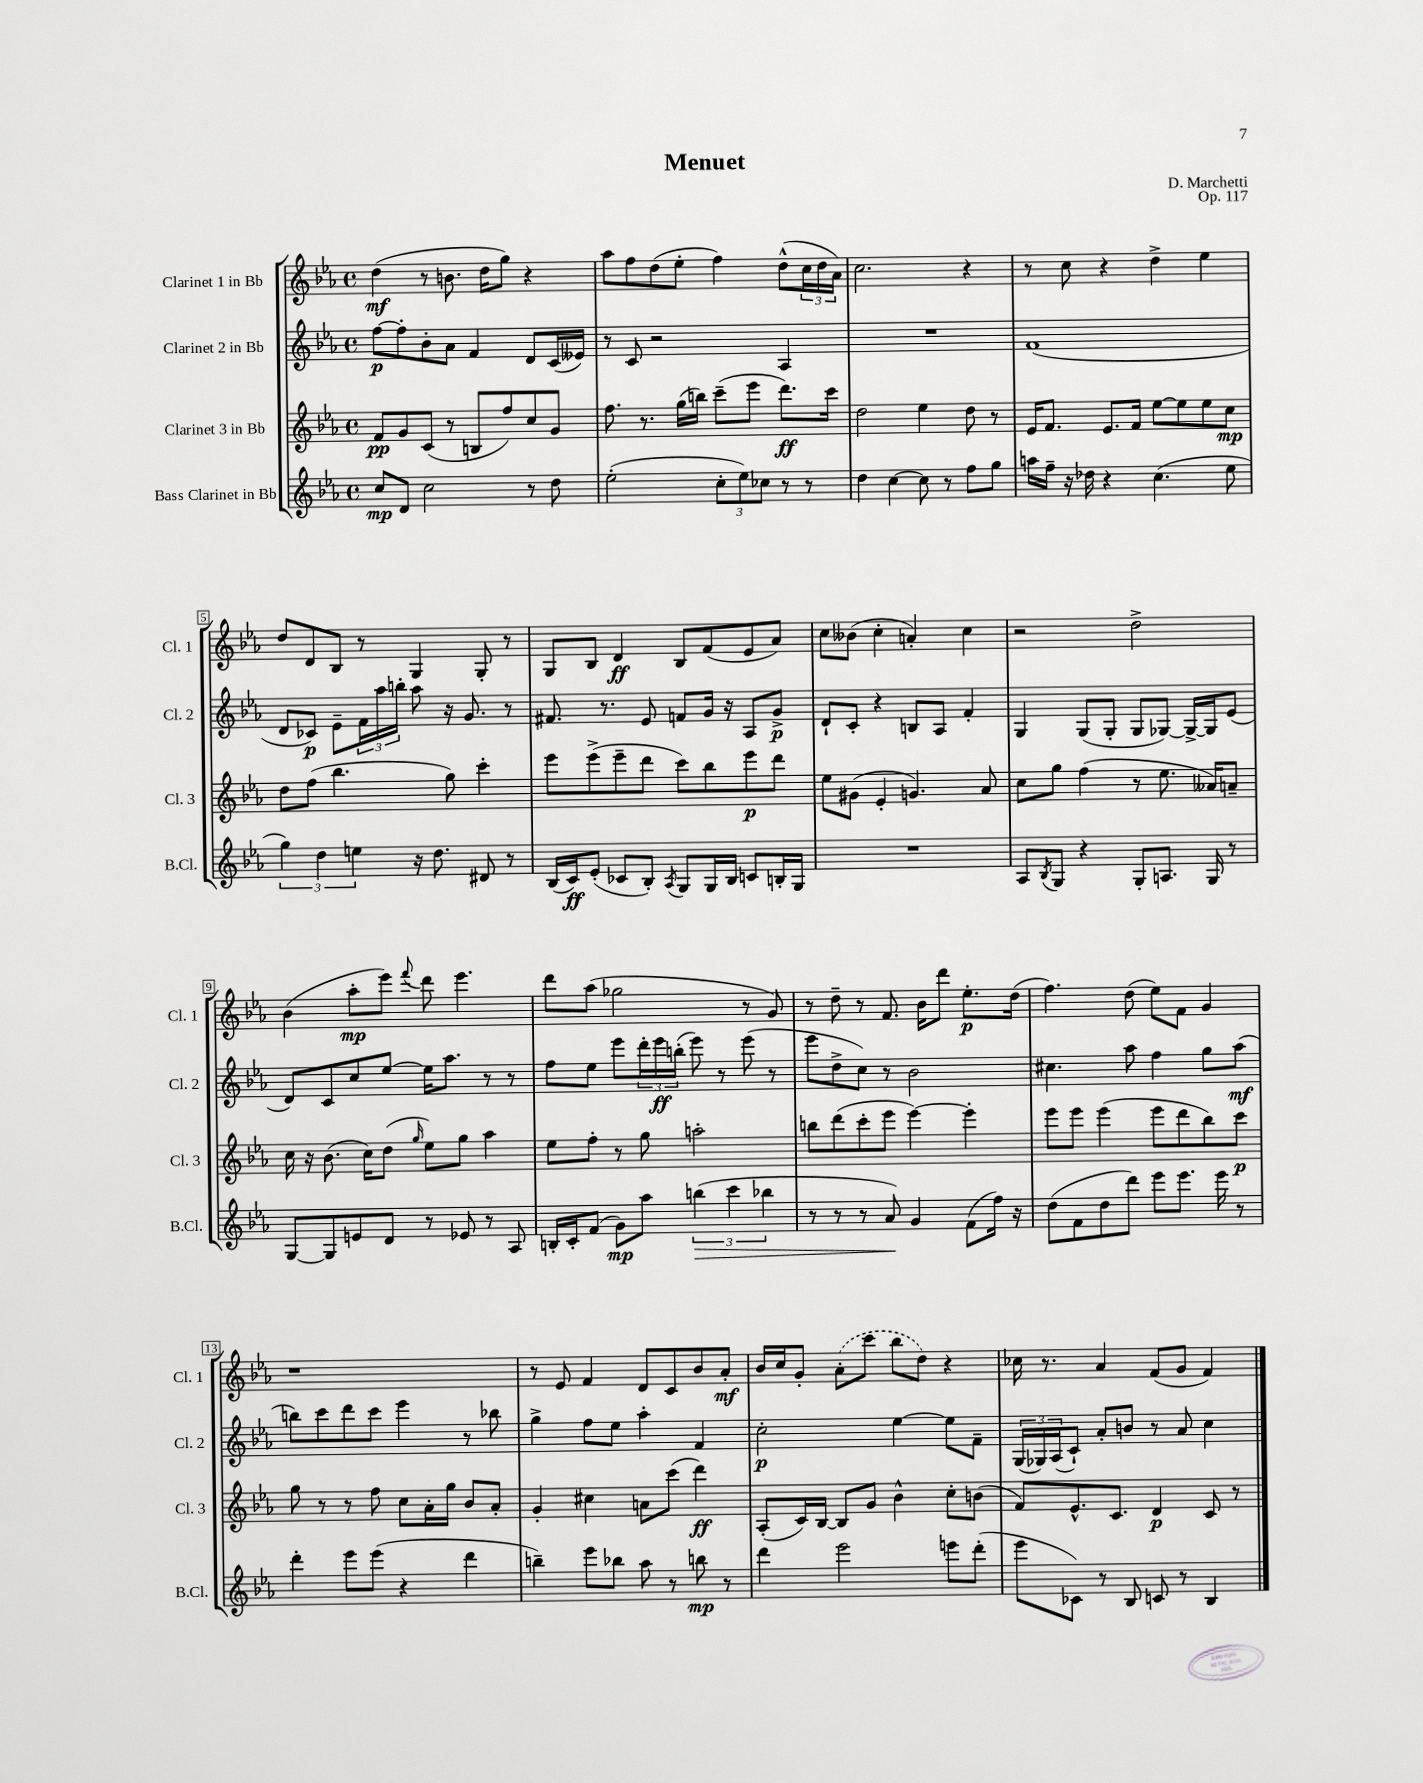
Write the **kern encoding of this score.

**kern	**dynam	**kern	**dynam	**kern	**dynam	**kern	**dynam
*part4	*part4	*part3	*part3	*part2	*part2	*part1	*part1
*staff4	*staff4	*staff3	*staff3	*staff2	*staff2	*staff1	*staff1
*I"Bass Clarinet in Bb	*	*I"Clarinet 3 in Bb	*	*I"Clarinet 2 in Bb	*	*I"Clarinet 1 in Bb	*
*I'B.Cl.	*	*I'Cl. 3	*	*I'Cl. 2	*	*I'Cl. 1	*
*clefG2	*	*clefG2	*	*clefG2	*	*clefG2	*
*k[b-e-a-]	*	*k[b-e-a-]	*	*k[b-e-a-]	*	*k[b-e-a-]	*
*M4/4	*	*M4/4	*	*M4/4	*	*M4/4	*
*met(c)	*	*met(c)	*	*met(c)	*	*met(c)	*
=1	=1	=1	=1	=1	=1	=1	=1
8cc/L	mp	8f/L	pp	[8ff\L	p	(4dd\	mf
8d/J	.	8g/	.	8ff'\]	.	.	.
2cc\	.	(8c/J	.	8b-'\	.	8r	.
.	.	8r	.	8a-\J	.	8.bn\	.
.	.	8Bn/L	.	4f/	.	.	.
.	.	.	.	.	.	16dd\KL	.
.	.	8ff/)	.	.	.	8gg\J)	.
8r	.	8cc/	.	8d/L	.	4r	.
8dd\	.	8g/J	.	(16c/L	.	.	.
.	.	.	.	16e--X/JJ)	.	.	.
=2	=2	=2	=2	=2	=2	=2	=2
(2ee-'\	.	8.ff\	.	8r	.	8aa-\L	.
.	.	.	.	8c/	.	8ff\	.
.	.	8.r	.	.	.	.	.
.	.	.	.	2r	.	(8dd\	.
.	.	(16gg\LL	.	.	.	8ee-'\J	.
.	.	16bbn\JJ)	.	.	.	.	.
12cc'\L	.	(8ccc~\L	.	.	.	4ff\)	.
12ee-\)	.	.	.	.	.	.	.
.	.	8eee-\J	.	.	.	.	.
12cc-X\J	.	.	.	.	.	.	.
8r	.	8.ddd\L)	ff	4A-/	.	(8dd^^\L	.
8r	.	.	.	.	.	24cc\L	.
.	.	.	.	.	.	24dd\	.
.	.	16ccc\Jk	.	.	.	.	.
.	.	.	.	.	.	24a-\JJ)	.
=3	=3	=3	=3	=3	=3	=3	=3
4dd\	.	2dd\	.	1r	.	2.cc\	.
[4cc\	.	.	.	.	.	.	.
8cc\]	.	4ee-\	.	.	.	.	.
8r	.	.	.	.	.	.	.
8ff\L	.	8dd\	.	.	.	4r	.
8gg\J	.	8r	.	.	.	.	.
=4	=4	=4	=4	=4	=4	=4	=4
16aan\LL	.	16e-/KL	.	(1f	.	8r	.
16ff~\JJ	.	8.f/J	.	.	.	.	.
16r	.	.	.	.	.	8cc\	.
16dd-X\	.	.	.	.	.	.	.
4r	.	8.e-/L	.	.	.	4r	.
.	.	16f/Jk	.	.	.	.	.
(4.cc\	.	[8ee-\L	.	.	.	4dd^\	.
.	.	8ee-\]	.	.	.	.	.
.	.	8ee-\	.	.	.	4ee-\	.
8ee-\	.	8cc\J	mp	.	.	.	.
!!LO:LB:g=z
=5	=5	=5	=5	=5	=5	=5	=5
6gg\)	.	8dd\L	.	8d/L	.	8dd/L	.
.	.	(8ff\J	.	8c-X/J)	p	8d/	.
6dd\	.	.	.	.	.	.	.
.	.	4.bb-\	.	8e-~\L	.	8B-/J	.
6een\	.	.	.	.	.	.	.
.	.	.	.	24f\L	.	8r	.
.	.	.	.	24aa-\	.	.	.
.	.	.	.	24bbn'\JJ	.	.	.
16r	.	.	.	8aa-\	.	4G/	.
8.dd\	.	.	.	.	.	.	.
.	.	8gg\)	.	16r	.	.	.
.	.	.	.	8.g/	.	.	.
8d#X/	.	4ccc'\	.	.	.	8G'/	.
8r	.	.	.	8r	.	8r	.
=6	=6	=6	=6	=6	=6	=6	=6
(16B-/LL	.	8eee-\L	.	8.f#X/	.	8G/L	.
16c/J)	ff	.	.	.	.	.	.
(8e-'/J	.	(8eee-^\	.	.	.	8B-/J	.
.	.	.	.	8.r	.	.	.
8c-X/L	.	8eee-~\	.	.	.	4d/	ff
8B-'/J)	.	8ddd\J	.	8e-/	.	.	.
8qA-/	.	.	.	.	.	.	.
8G/L	.	8ccc\L)	.	8fn/L	.	8B-/L	.
16G/L	.	8bb-\	.	16g/Jk	.	(8f/	.
16B-/JJ	.	.	.	16r	.	.	.
8cn/L	.	8eee-\	p	8A-/L	.	8e-/	.
16Bn'/L	.	8ddd\J	.	8g^/J	p	8a-/J)	.
16G/JJ	.	.	.	.	.	.	.
=7	=7	=7	=7	=7	=7	=7	=7
1r	.	8ee-\L	.	8d`/L	.	8cc\L	.
.	.	(8g#X\J	.	8c'/J	.	(8b--X\J	.
.	.	4e-'/	.	4r	.	4cc'\	.
.	.	4.gn/)	.	8Bn/L	.	4an'/)	.
.	.	.	.	8A-/J	.	.	.
.	.	.	.	4f'/	.	4cc\	.
.	.	8a-/	.	.	.	.	.
=8	=8	=8	=8	=8	=8	=8	=8
8A-/L	.	8cc\L	.	4G/	.	2r	.
8qB-/	.	.	.	.	.	.	.
8G/J	.	8gg\J	.	.	.	.	.
4r	.	(4ff\	.	(8G/L	.	.	.
.	.	.	.	8G'/J	.	.	.
8G'/L	.	8r	.	8G/L	.	2dd^\	.
8.An/J	.	8.ee-\	.	[8G-X/J)	.	.	.
.	.	.	.	16G-^/LL_	.	.	.
16G/	.	16a--X/KL)	.	16G-/J]	.	.	.
8r	.	8an~/J	.	(8e-/J	.	.	.
!!LO:LB:g=z
=9	=9	=9	=9	=9	=9	=9	=9
[8G/L	.	16cc\	.	8d/L)	.	(4b-\	.
.	.	16r	.	.	.	.	.
8G/]	.	(8.b-\	.	8c/	.	.	.
8en/	.	.	.	8cc/	.	8aa-'\L	mp
.	.	16cc\KL)	.	.	.	.	.
8d/J	.	(8dd\J	.	[8ee-/J	.	8eee-\J)	.
.	.	16qqgg/	.	.	.	8qqfff/	.
8r	.	8ee-\L)	.	16ee-\KL]	.	8ddd\	.
.	.	.	.	8.aa-\J	.	.	.
8e-X/	.	8gg\J	.	.	.	4.eee-\	.
8r	.	4aa-\	.	8r	.	.	.
8A-/	.	.	.	8r	.	.	.
=10	=10	=10	=10	=10	=10	=10	=10
16Bn'/LL	.	8ee-\L	.	8ff\L	.	8ddd\L	.
16c'/J	.	.	.	.	.	.	.
(8f/J	.	8ff'\J	.	8ee-\J	.	(8aa-\J	.
8g\L)	mp	8r	.	8eee-\L	.	2gg-X\	.
8aa-\J	.	8gg\	.	24ddd'\L	.	.	.
.	.	.	.	24eee-\	ff	.	.
.	.	.	.	(24bbn'\JJ	.	.	.
!	!LO:HP:b	!	!	!	!	!	!
(6bbn\	>	2aan'\	.	8eee-\)	.	.	.
.	.	.	.	8r	.	.	.
6ccc\	.	.	.	.	.	.	.
.	.	.	.	(8eee-\	.	8r	.
6bb-X\	.	.	.	.	.	.	.
.	.	.	.	8r	.	8g/)	.
=11	=11	=11	=11	=11	=11	=11	=11
8r	.	8bbn\L	.	8eee-\L	.	8r	.
8r	.	(8ddd\	.	8dd^\	.	8dd~\	.
8r	.	8ccc'\	.	8cc\J)	.	8r	.
8a-/)	.	8eee-\J	.	8r	.	8.f/	.
4g/	]	[4eee-\)	.	2b-\	.	.	.
.	.	.	.	.	.	16b-\KL	.
.	.	.	.	.	.	8ddd\J	.
(8f\L	.	4eee-'\]	.	.	.	8.ee-'\L	p
16ff\Jk)	.	.	.	.	.	.	.
16r	.	.	.	.	.	(16dd\Jk	.
=12	=12	=12	=12	=12	=12	=12	=12
(8dd\L	.	8eee-\L	.	4.cc#X\	.	4.ff\)	.
8f\	.	8eee-\J	.	.	.	.	.
8dd\	.	(4eee-\	.	.	.	.	.
8ddd\J)	.	.	.	8aa-\	.	(8dd\	.
8eee-\L	.	8eee-\L	.	4ff\	.	8ee-\L)	.
8.eee-\J	.	8ddd\	.	.	.	8f\J	.
.	.	8bb-\)	.	8gg\L	.	4g/	.
16eee-\	.	.	.	.	.	.	.
8r	.	8ccc\J	p	(8aa-\J	mf	.	.
!!LO:LB:g=z
=13	=13	=13	=13	=13	=13	=13	=13
4ddd'\	.	8gg\	.	8bbn\L)	.	1r	.
.	.	8r	.	8ccc\	.	.	.
8eee-\L	.	8r	.	8ddd\	.	.	.
(8eee-\J	.	8ff\	.	8ccc\J	.	.	.
4r	.	8cc\L	.	4eee-\	.	.	.
.	.	16a-'\L	.	.	.	.	.
.	.	16gg\JJ	.	.	.	.	.
4ddd\	.	8b-/L	.	8r	.	.	.
.	.	8a-'/J	.	8bb-X\	.	.	.
=14	=14	=14	=14	=14	=14	=14	=14
4bbn~\)	.	4g'/	.	4gg^\	.	8r	.
.	.	.	.	.	.	8e-/	.
8eee-\L	.	4cc#X\	.	8ff\L	.	4f/	.
8bb-X\J	.	.	.	8ee-\J	.	.	.
8aa-\	.	8an\L	.	4aa-'\	.	8d/L	.
8r	.	(8ccc\J	.	.	.	8c/	.
8bbn\	mp	4ddd\)	ff	4f/	.	8b-/	.
8r	.	.	.	.	.	8a-'/J	mf
=15	=15	=15	=15	=15	=15	=15	=15
4ddd\	.	(8A-'/L	.	2cc'\	p	16b-/LL	.
.	.	.	.	.	.	16cc/J	.
.	.	16c/L)	.	.	.	8g'/J	.
.	.	[16B-/JJ	.	.	.	.	.
2eee-\	.	8B-/L]	.	.	.	(8a-'\L	.
.	.	8g/J	.	.	.	8ccc\J	.
.	.	4b-^^\	.	[4ee-\	.	8bb-\L	.
.	.	.	.	.	.	8dd\J)	.
8eeen\L	.	8cc'\L	.	8ee-\L]	.	4r	.
(8ddd'\J	.	(8bn\J	.	8f~\J	.	.	.
=16	=16	=16	=16	=16	=16	=16	=16
8eee-\L	.	8f/L)	.	(24G/LL	.	16cc-X\	.
.	.	.	.	24G-X/)	.	.	.
.	.	.	.	.	.	8.r	.
.	.	.	.	(24A-/J	.	.	.
8c-X\J)	.	8.e-^^/	.	8c`/J)	.	.	.
8r	.	.	.	8a-'/L	.	4a-/	.
.	.	8.c/J	.	.	.	.	.
8B-/	.	.	.	8bn/J	.	.	.
8cn/	.	4d/	p	8r	.	(8f/L	.
8r	.	.	.	8a-/	.	8g/J	.
4B-/	.	8c/	.	4cc\	.	4f/)	.
.	.	8r	.	.	.	.	.
==	==	==	==	==	==	==	==
*-	*-	*-	*-	*-	*-	*-	*-
